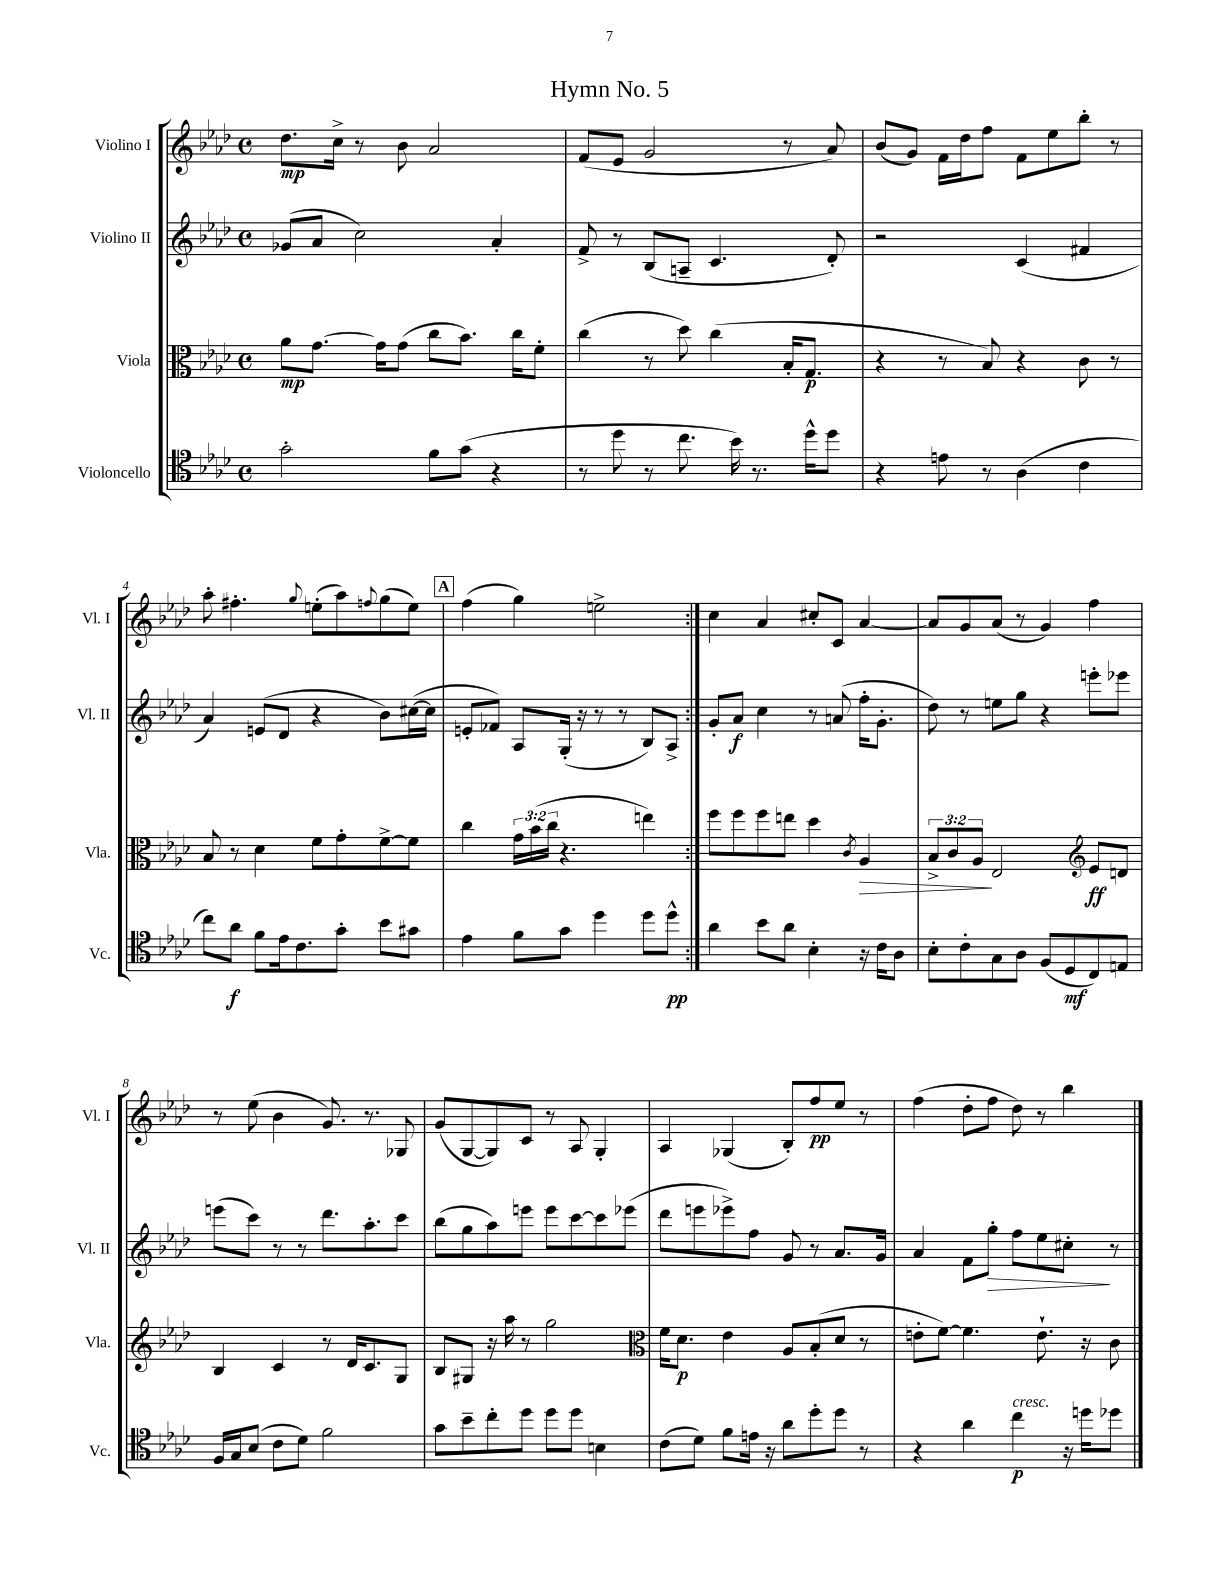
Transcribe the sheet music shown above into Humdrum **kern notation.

**kern	**dynam	**kern	**dynam	**kern	**dynam	**kern	**dynam
*part4	*part4	*part3	*part3	*part2	*part2	*part1	*part1
*staff4	*staff4	*staff3	*staff3	*staff2	*staff2	*staff1	*staff1
*I"Violoncello	*	*I"Viola	*	*I"Violino II	*	*I"Violino I	*
*I'Vc.	*	*I'Vla.	*	*I'Vl. II	*	*I'Vl. I	*
*clefC4	*	*clefC3	*	*clefG2	*	*clefG2	*
*k[b-e-a-d-]	*	*k[b-e-a-d-]	*	*k[b-e-a-d-]	*	*k[b-e-a-d-]	*
*M4/4	*	*M4/4	*	*M4/4	*	*M4/4	*
*met(c)	*	*met(c)	*	*met(c)	*	*met(c)	*
=1	=1	=1	=1	=1	=1	=1	=1
2g'\	.	8a-\L	mp	(8g-X/L	.	8.dd-\L	mp
.	.	[8.g\J	.	8a-/J	.	.	.
.	.	.	.	.	.	16cc^\Jk	.
.	.	.	.	2cc\)	.	8r	.
.	.	16g\KL]	.	.	.	.	.
.	.	(8g\J	.	.	.	8b-\	.
8f\L	.	8cc\L	.	.	.	2a-/	.
(8g\J	.	8.b-\J)	.	.	.	.	.
4r	.	.	.	4a-'/	.	.	.
.	.	16cc\KL	.	.	.	.	.
.	.	8f'\J	.	.	.	.	.
=2	=2	=2	=2	=2	=2	=2	=2
8r	.	(4cc\	.	8f^/	.	(8f/L	.
8dd-\	.	.	.	8r	.	8e-/J	.
8r	.	8r	.	(8B-/L	.	2g/	.
8.cc\	.	8dd-\)	.	8An~/J	.	.	.
.	.	(4cc\	.	4.c/	.	.	.
16b-\)	.	.	.	.	.	.	.
8.r	.	.	.	.	.	.	.
.	.	16B-'/KL	.	.	.	8r	.
16dd-^^\KL	.	8.G/J	p	.	.	.	.
8dd-\J	.	.	.	8d-'/)	.	8a-/)	.
=3	=3	=3	=3	=3	=3	=3	=3
4r	.	4r	.	2r	.	(8b-/L	.
.	.	.	.	.	.	8g/J)	.
8en\	.	8r	.	.	.	16f\LL	.
.	.	.	.	.	.	16dd-\J	.
8r	.	8B-/)	.	.	.	8ff\J	.
(4A-\	.	4r	.	(4c/	.	8f\L	.
.	.	.	.	.	.	8ee-\	.
4c\	.	8c\	.	4f#X/	.	8bb-'\J	.
.	.	8r	.	.	.	8r	.
!!LO:LB:g=z
=4	=4	=4	=4	=4	=4	=4	=4
8cc\L)	.	8B-/	.	4a-/)	.	8aa-'\	.
8a-\J	f	8r	.	.	.	4.ff#X'\	.
8f\L	.	4d-\	.	(8en/L	.	.	.
16e-\k	.	.	.	8d-/J	.	.	.
8.c\	.	.	.	.	.	.	.
.	.	.	.	.	.	8qqgg/	.
.	.	8f\L	.	4r	.	(8een'\L	.
8g'\J	.	8g'\	.	.	.	8aa-\)	.
.	.	.	.	.	.	8qqffn/	.
8b-\L	.	[8f^\	.	8b-\L)	.	(8gg\	.
8g#X\J	.	8f\J]	.	([16cc#X\L	.	8ee\J)	.
.	.	.	.	16cc#\JJ]	.	.	.
!!LO:REH:place=s1:t=A
=5	=5	=5	=5	=5	=5	=5	=5
4e-\	.	4cc\	.	8en'/L	.	(4ff\	.
.	.	.	.	8f-X/J)	.	.	.
8f\L	.	24g\LL	.	8A-/L	.	4gg\)	.
.	.	(24b-\	.	.	.	.	.
.	.	24cc\JJ	.	.	.	.	.
8g\J	.	4.r	.	(16G'/Jk	.	.	.
.	.	.	.	16r	.	.	.
4dd-\	.	.	.	8r	.	2een^\	.
.	.	.	.	8r	.	.	.
8dd-\L	.	4een\)	.	8B-/L)	.	.	.
8dd-^^\J	pp	.	.	8A-^/J	.	.	.
=6:|!	=6:|!	=6:|!	=6:|!	=6:|!	=6:|!	=6:|!	=6:|!
4a-\	.	8ff\L	.	8g'/L	.	4cc\	.
.	.	8ff\	.	8a-/J	f	.	.
8b-\L	.	8ff\	.	4cc\	.	4a-/	.
8a-\J	.	8een\J	.	.	.	.	.
4B-'\	.	4dd-\	.	8r	.	8cc#X'/L	.
.	.	.	.	(8an/	.	8c/J	.
.	.	8qc/	.	.	.	.	.
!	!	!	!LO:HP:b	!	!	!	!
16r	.	4A-/	>	16ff'\KL	.	[4a-/	.
16c\KL	.	.	.	8.g'\J	.	.	.
8A-\J	.	.	.	.	.	.	.
=7	=7	=7	=7	=7	=7	=7	=7
8B-'\L	.	12B-^/L	.	8dd-\)	.	8a-/L]	.
.	.	12c/	.	.	.	.	.
8c'\	.	.	.	8r	.	8g/	.
.	.	12A-/J	.	.	.	.	.
8G\	.	2E-/	]	8een\L	.	(8a-/J	.
8A-\J	.	.	.	8gg\J	.	8r	.
(8F/L	.	.	.	4r	.	4g/)	.
8D-/	mf	.	.	.	.	.	.
*	*	*clefG2	*	*	*	*	*
8C/)	.	8e-/L	ff	8eeen'\L	.	4ff\	.
8En/J	.	8dn/J	.	8eee-X\J	.	.	.
!!LO:LB:g=z
=8	=8	=8	=8	=8	=8	=8	=8
16F/LL	.	4B-/	.	(8eeen\L	.	8r	.
16G/J	.	.	.	.	.	.	.
(8B-/J	.	.	.	8ccc\J)	.	(8ee-\	.
8c\L	.	4c/	.	8r	.	4b-\	.
8d-\J)	.	.	.	8r	.	.	.
2f\	.	8r	.	8.ddd-\L	.	8.g/)	.
.	.	16d-/KL	.	.	.	.	.
.	.	8.c/	.	8.aa-'\	.	8.r	.
.	.	8G/J	.	8ccc\J	.	8G-X/	.
=9	=9	=9	=9	=9	=9	=9	=9
8g\L	.	8B-/L	.	(8bb-\L	.	(8g/L	.
8b-~\	.	8G#X/J	.	8gg\	.	[8G/	.
8cc'\	.	16r	.	8aa-\)	.	8G/])	.
.	.	16aa-\	.	.	.	.	.
8dd-\J	.	8r	.	8eeen\J	.	8c/J	.
8dd-\L	.	2gg\	.	8eee\L	.	8r	.
8dd-\J	.	.	.	[8ccc\	.	8A-/	.
4Bn\	.	.	.	8ccc\]	.	4G'/	.
.	.	.	.	(8eee-X\J	.	.	.
=10	=10	=10	=10	=10	=10	=10	=10
*	*	*clefC3	*	*	*	*	*
(8c\L	.	16f\KL	.	8ddd-\L	.	4A-/	.
.	.	8.d-\J	p	.	.	.	.
8d-\J)	.	.	.	8eeen\	.	.	.
8f\L	.	4e-\	.	8eee-X^\)	.	(4G-X/	.
16en\Jk	.	.	.	8ff\J	.	.	.
16r	.	.	.	.	.	.	.
8a-\L	.	8A-/L	.	8g/	.	8B-'/L)	.
8dd-'\	.	(8B-'/	.	8r	.	8ff/	pp
8dd-\J	.	8d-/J	.	8.a-/L	.	8ee-/J	.
8r	.	8r	.	.	.	8r	.
.	.	.	.	16g/Jk	.	.	.
=11	=11	=11	=11	=11	=11	=11	=11
4r	.	8en'\L	.	4a-/	.	(4ff\	.
.	.	[8f\J)	.	.	.	.	.
4a-\	.	4.f\]	.	8f\L	.	8dd-'\L	.
!	!	!	!	!	!LO:HP:b	!	!
.	.	.	.	8gg'\J	>	8ff\J	.
!LO:TX:a:i:t=cresc.	!	!	!	!	!	!	!
4cc\	p	.	.	8ff\L	.	8dd-\)	.
.	.	8.e`\	.	8ee-\	.	8r	.
16r	.	.	.	8cc#X'\J	.	4bb-\	.
16ddn\KL	.	16r	.	.	.	.	.
8dd-X\J	.	8c\	.	8r	]	.	.
==	==	==	==	==	==	==	==
*-	*-	*-	*-	*-	*-	*-	*-
